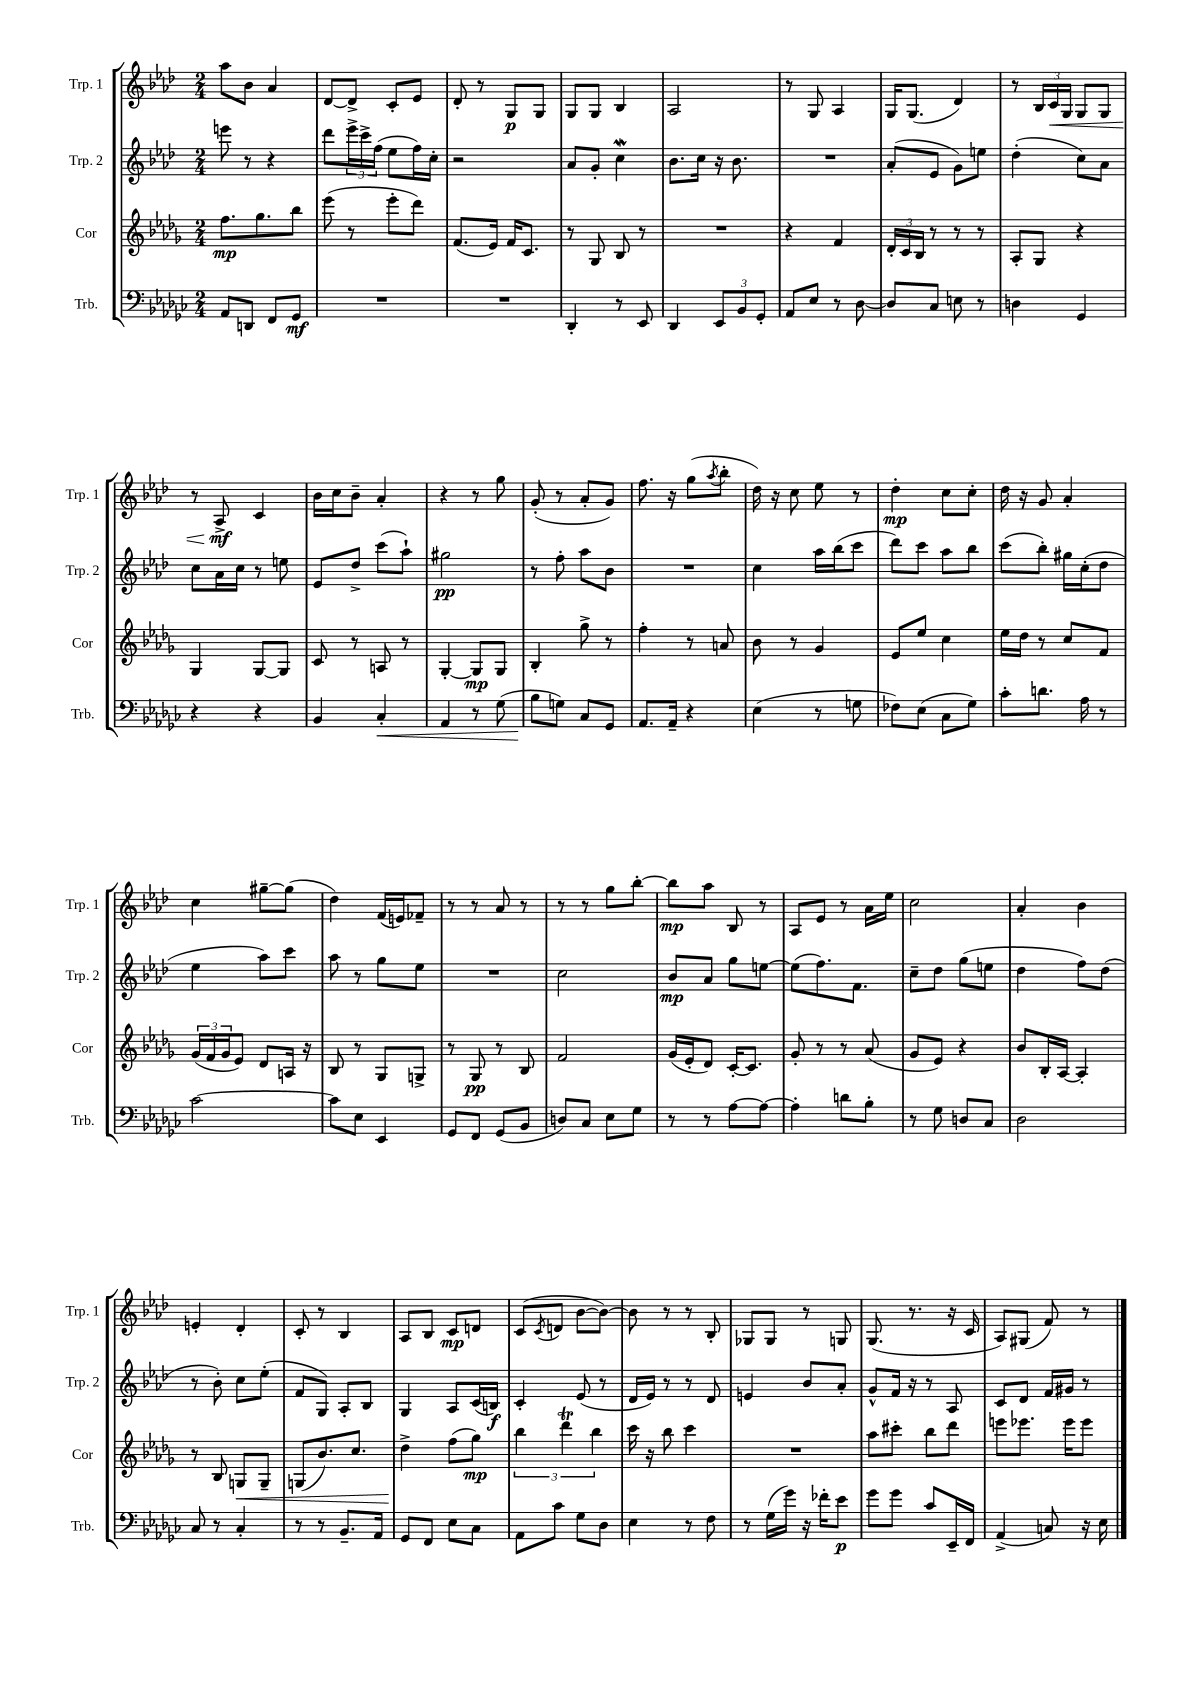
<<
\new StaffGroup <<
\new Staff = "s0" \with { instrumentName = "Trp. 1" shortInstrumentName = "Trp. 1" } {
    \clef treble \key aes \major \numericTimeSignature \time 2/4
    aes''8 bes'8 aes'4 |
    des'8~ des'8-> c'8-. ees'8 |
    des'8-. r8 g8\p g8 |
    g8 g8 bes4 |
    aes2 |
    r8 g8 aes4 |
    g16 g8.( des'4) |
    r8 \tuplet 3/2 { bes16 c'16\< g16 } g8 g8 |
    r8 aes8->\mf\! c'4 |
    bes'16 c''16 bes'8-- aes'4-. |
    r4 r8 g''8 |
    g'8-.( r8 aes'8-. g'8) |
    f''8. r16 g''8( \acciaccatura { aes''8 } bes''8-. |
    des''16) r16 c''8 ees''8 r8 |
    des''4-.\mp c''8 c''8-. |
    des''16 r16 g'8 aes'4-. |
    c''4 gis''8~-- gis''8( |
    des''4) f'16( e'16) fes'8-- |
    r8 r8 aes'8 r8 |
    r8 r8 g''8 bes''8~-. |
    bes''8\mp aes''8 bes8 r8 |
    aes8 ees'8 r8 aes'16 ees''16 |
    c''2 |
    aes'4-. bes'4 |
    e'4-. des'4-. |
    c'8-. r8 bes4 |
    aes8 bes8 c'8\mp d'8 |
    c'8( \acciaccatura { c'8 } d'8 bes'8~ bes'8~) |
    bes'8 r8 r8 bes8-. |
    ges8 ges8 r8 g8 |
    g8.( r8. r16 c'16 |
    aes8) gis8( f'8) r8 \bar "|." |
}
\new Staff = "s1" \with { instrumentName = "Trp. 2" shortInstrumentName = "Trp. 2" } {
    \clef treble \key aes \major \numericTimeSignature \time 2/4
    e'''8 r8 r4 |
    des'''8 \tuplet 3/2 { ees'''16-> c'''16-> f''16( } ees''8 f''16) c''16-. |
    r2 |
    aes'8 g'8-. c''4\mordent |
    bes'8. c''16 r16 bes'8. |
    R2 |
    aes'8-.( ees'8 g'8) e''8 |
    des''4-.( c''8) aes'8 |
    c''8 aes'16 c''16 r8 e''8 |
    ees'8 des''8-> c'''8( aes''8-!) |
    gis''2\pp |
    r8 f''8-. aes''8 bes'8 |
    R2 |
    c''4 aes''16 bes''16( c'''8 |
    des'''8) c'''8 aes''8 bes''8 |
    c'''8( bes''8-.) gis''16 c''16-.( des''8 |
    ees''4 aes''8) c'''8 |
    aes''8 r8 g''8 ees''8 |
    R2 |
    c''2 |
    bes'8\mp aes'8 g''8 e''8~ |
    e''8( f''8.) f'8. |
    c''8-- des''8 g''8( e''8 |
    des''4 f''8) des''8( |
    r8 bes'8-.) c''8 ees''8-.( |
    f'8 g8) aes8-. bes8 |
    g4 aes8 c'16( b16\f) |
    c'4-. ees'8( r8 |
    des'16 ees'16) r8 r8 des'8 |
    e'4 bes'8 aes'8-. |
    g'8-^ f'16 r16 r8 aes8 |
    c'8 des'8 f'16 gis'16 r8 \bar "|." |
}
\new Staff = "s2" \with { instrumentName = "Cor" shortInstrumentName = "Cor" } {
    \clef treble \key des \major \numericTimeSignature \time 2/4
    f''8.\mp ges''8. bes''8 |
    ees'''8( r8 ees'''8-. des'''8) |
    f'8.( ees'16) f'16 c'8. |
    r8 ges8 bes8 r8 |
    R2 |
    r4 f'4 |
    \tuplet 3/2 { des'16-. c'16 bes16 } r8 r8 r8 |
    aes8-. ges8 r4 |
    ges4 ges8~ ges8 |
    c'8 r8 a8 r8 |
    ges4~-. ges8\mp ges8 |
    bes4-. ges''8-> r8 |
    f''4-. r8 a'8 |
    bes'8 r8 ges'4 |
    ees'8 ees''8 c''4 |
    ees''16 des''16 r8 c''8 f'8 |
    \tuplet 3/2 { ges'16( f'16 ges'16 } ees'8) des'8 a16 r16 |
    bes8 r8 ges8 g8-> |
    r8 ges8\pp r8 bes8 |
    f'2 |
    ges'16( ees'16-. des'8) c'16~-. c'8. |
    ges'8-. r8 r8 aes'8( |
    ges'8 ees'8) r4 |
    bes'8 bes16-. aes16~ aes4-. |
    r8 bes8 g8\< g8-- |
    g8( bes'8.) c''8. |
    des''4->\! f''8( ges''8\mp) |
    \tuplet 3/2 { bes''4 des'''4\trill bes''4 } |
    c'''16 r16 bes''8 c'''4 |
    R2 |
    aes''8 cis'''8-. bes''8 des'''8 |
    e'''8 ees'''8. ees'''16 ees'''8 \bar "|." |
}
\new Staff = "s3" \with { instrumentName = "Trb." shortInstrumentName = "Trb." } {
    \clef bass \key ges \major \numericTimeSignature \time 2/4
    aes,8 d,8 f,8 ges,8\mf |
    R2 |
    R2 |
    des,4-. r8 ees,8 |
    des,4 \tuplet 3/2 { ees,8 bes,8 ges,8-. } |
    aes,8 ees8 r8 des8~ |
    des8 ces8 e8 r8 |
    d4 ges,4 |
    r4 r4 |
    bes,4 ces4-.\< |
    aes,4 r8 ges8( |
    bes8\! g8) ces8 ges,8 |
    aes,8. aes,16-- r4 |
    ees4( r8 g8 |
    fes8) ees8( ces8 ges8) |
    ces'8-. d'8. aes16 r8 |
    ces'2~ |
    ces'8 ees8 ees,4 |
    ges,8 f,8 ges,8( bes,8 |
    d8) ces8 ees8 ges8 |
    r8 r8 aes8~ aes8~ |
    aes4-. d'8 bes8-. |
    r8 ges8 d8 ces8 |
    des2 |
    ces8 r8 ces4-. |
    r8 r8 bes,8.-- aes,16 |
    ges,8 f,8 ees8 ces8 |
    aes,8 ces'8 ges8 des8 |
    ees4 r8 f8 |
    r8 ges16( ges'16) r16 fes'16-. ees'8\p |
    ges'8 ges'8 ces'8 ees,16-- f,16 |
    aes,4->( c8) r16 ees16 \bar "|." |
}
>>
>>
\layout { \context { \Score \remove "Bar_number_engraver" } }
